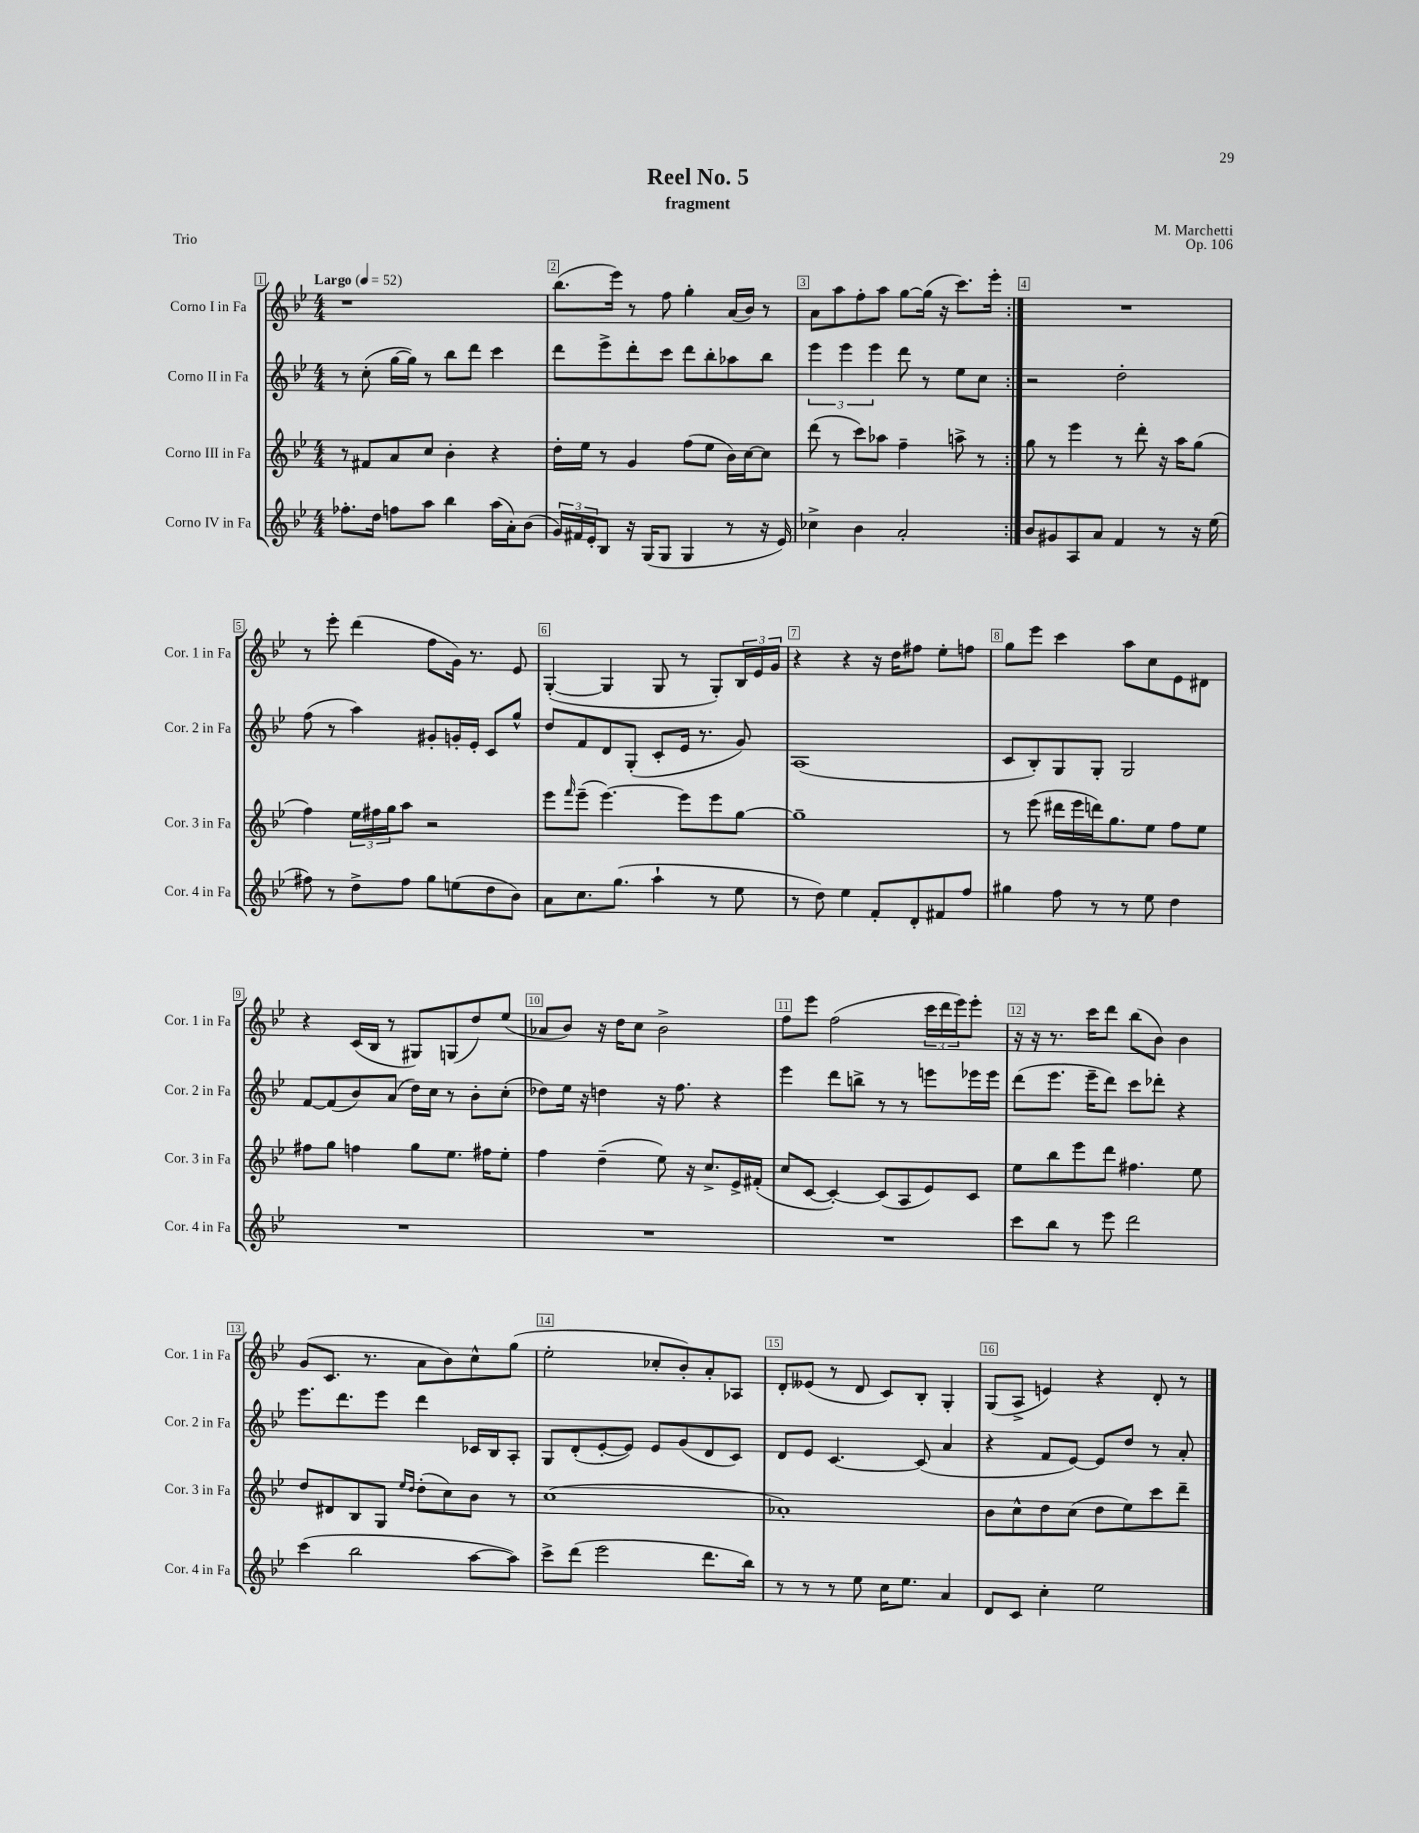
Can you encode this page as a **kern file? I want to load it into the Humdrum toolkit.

**kern	**kern	**kern	**kern
*staff4	*staff3	*staff2	*staff1
*clefG2	*clefG2	*clefG2	*clefG2
*k[b-e-]	*k[b-e-]	*k[b-e-]	*k[b-e-]
*M4/4	*M4/4	*M4/4	*M4/4
*MM52	*MM52	*MM52	*MM52
8.ff-'\L	8r	8r	1r
.	8f#/L	(8cc'\	.
16dd\Jk	.	.	.
8ff\L	8a/	[16gg\LL	.
.	.	16gg\]JJ)	.
8aa\J	8cc/J	8r	.
4bb-\	4b-'\	8bb-\L	.
.	.	8ddd\J	.
(16aa\LL	4r	4ccc\	.
16a'\J)	.	.	.
(8b-\J	.	.	.
=	=	=	=
24g/LL)	16dd'\LL	8ddd\L	(8.bb-\L
24f#/	.	.	.
.	16ee-\JJ	.	.
24e-'/J	.	.	.
8B-/J	8r	8eee-^\	.
.	.	.	16eee-\Jk)
16r	4g/	8ddd'\	8r
(16G/LK	.	.	.
8G/J	.	8ccc\J	8ff\
4G/	(8ff\L	8ddd\L	4gg'\
.	8ee-\J	8bb-'\	.
8r	16b-\LL)	8aa-\	(16a/LL
.	[16cc\J	.	16b-/JJ)
16r	8cc\]J	8bb-\J	8r
16e-/)	.	.	.
=	=	=	=
4cc-^\	(8ddd\	6eee-\	8a\L
.	8r	.	8aa\
.	.	6eee-\	.
4b-\	8ccc\L)	.	8ff'\
.	.	6eee-\	.
.	8aa-\J	.	8aa\J
2a'/	4ff~\	8ddd\	[8gg\L
.	.	8r	(16gg\]Jk
.	.	.	16r
.	8aa^\	8ee-\L	8.ccc\L)
.	8r	8cc\J	.
.	.	.	16eee-'\Jk
=:|!	=:|!	=:|!	=:|!
8b-/L	8gg\	2r	1r
8g#/	8r	.	.
8A/	4eee-\	.	.
8a/J	.	.	.
4f/	8r	2dd'\	.
.	8ddd'\	.	.
8r	16r	.	.
.	16aa\LK	.	.
16r	(8gg\J	.	.
(16ee-\	.	.	.
=	=	=	=
8ff#\)	4ff\)	(8ff\	8r
8r	.	8r	8eee-'\
8dd^\L	24ee-\LL	4aa\)	(4ddd\
.	24ff#\	.	.
.	24gg\J	.	.
8ff#\J	8aa\J	.	.
8gg\L	2r	8g#'/L	8ff\L
(8ee\	.	16g'/L	16g\Jk)
.	.	16e-'/JJ	8.r
8dd\	.	8c/L	.
8b-\J)	.	8gg^^/J	8e-/
=	=	=	=
8a\L	8eee-\L	8dd/L	([4G'/
.	16qqfff/	.	.
8.cc\	(8eee-~\J	8f/	.
.	[4.eee-\)	8d/	4G/]
(8.gg\J	.	.	.
.	.	(8G'/J	.
4aa`\	.	8c'/L	8G/
.	8eee-\]L	16e-/Jk	8r
.	.	8.r	.
8r	8eee-\	.	8G'/L)
8ee-\	[8gg\J	8g/)	24B-/L
.	.	.	24e-/
.	.	.	24g/JJ
=	=	=	=
8r	1gg~]	(1A	4r
8dd\)	.	.	.
4ee-\	.	.	4r
8f'/L	.	.	16r
.	.	.	16dd\LK
8d'/	.	.	8ff#\J
8f#/	.	.	8ee-'\L
8ff/J	.	.	8ff\J
=	=	=	=
4gg#\	8r	8c/L	8gg\L
.	(8eee-\	8B-'/)	8eee-\J
8ff\	16ddd#\LL	8G/	4ccc\
.	16eee-\	.	.
8r	16ddd\J)	8G'/J	.
.	8.gg\	.	.
8r	.	2G/	8aa\L
8ee-\	8ee-\J	.	8cc\
4dd\	8ff\L	.	8e-\
.	8ee-\J	.	8d#\J
=	=	=	=
1r	8ff#\L	[8f/L	4r
.	8gg\J	(8f/]	.
.	4ff\	8b-/)	(16c/LL
.	.	.	16B-/JJ
.	.	(8a/J	8r
.	8gg\L	16dd\LL)	8G#/L)
.	.	16cc\JJ	.
.	8.ee-\J	8r	(8G/
.	.	8b-'\L	8dd/)
.	16ff#\LK	.	.
.	8ee-'\J	(8cc'\J	(8ee-/J
=	=	=	=
1r	4ff\	8dd-\L)	8a-/L
.	.	16ee-\Jk	8b-/J)
.	.	16r	.
.	(4dd~\	4dd\	16r
.	.	.	16dd\LK
.	.	.	8cc\J
.	8ee-\)	16r	2b-^\
.	.	8.ff\	.
.	16r	.	.
.	8.cc^/L	.	.
.	.	4r	.
.	16e-^/L	.	.
.	(16f#'/JJ	.	.
=	=	=	=
1r	8cc/L	4eee-\	8ff\L
.	[8c/J	.	8eee-\J
.	4c'/_)	8ddd\L	(2ff\
.	.	8bb^\J	.
.	(8c/]L	8r	.
.	8A/	8r	.
.	8e-/)	8eee\L	24ccc\LL
.	.	.	24ddd\
.	.	.	24eee-\J)
.	8c/J	16eee-\L	8eee-'\J
.	.	16eee-\JJ	.
=	=	=	=
8ccc\L	8ee-\L	(8ddd\L	16r
.	.	.	16r
8bb-\J	8bb-\	8.eee-\J	8.r
8r	8eee-\	.	.
.	.	16eee-~\LK	16ccc\LK
8eee-\	8ddd\J	8ddd\J)	8ddd\J
2ddd\	4.ff#\	8ccc\L	(8bb-\L
.	.	8ddd-'\J	8b-\J)
.	.	4r	4b-\
.	8ee-\	.	.
=	=	=	=
(4ccc\	8dd/L	8.eee-\L	(8g/L
.	8d#/	.	8.c/J
.	.	8.ddd\	.
2bb-\	8B-/	.	.
.	.	.	8.r
.	8G/J	8eee-\J	.
.	16qqee-/LL	.	.
.	16qqdd/JJ	.	.
.	(8dd'\L	4ddd\	8a\L
.	8cc\)	.	8b-\)
[8aa\L	8b-\J	16c-/LL	8cc^^\
.	.	16B-/J	.
8aa\]J)	8r	8A'/J	(8gg\J
=	=	=	=
8ccc^\L	(1cc	8G/L	2ee-'\
(8ddd\J	.	(8d'/	.
2eee-\	.	[8e-'/	.
.	.	8e-/]J)	.
.	.	8e-/L	8cc-'/L
.	.	(8g/	8b-'/)
8.ddd\L	.	8d/	8a'/
.	.	8c/J)	8A-/J
16bb-\Jk)	.	.	.
=	=	=	=
8r	1a-')	8d/L	8d'/L
8r	.	8e-/J	(8e--/J
8r	.	[4.c/	8r
8ee-\	.	.	8d/
16cc\LK	.	.	8c/L)
8.ee-\J	.	.	.
.	.	(8c/]	8B-'/J
4a/	.	4a/	4G'/
=	=	=	=
8d/L	8b-\L	4r	(8G/L
8c/J	8cc^^\	.	8A^/J
4cc'\	8dd\	8f/L	4e/)
.	(8cc\J	[8e-/J)	.
2ee-\	8dd\L	8e-/]L	4r
.	8ee-\)	8dd/J	.
.	8ccc\	8r	8d'/
.	8ddd~\J	8a'/	8r
==	==	==	==
*-	*-	*-	*-
